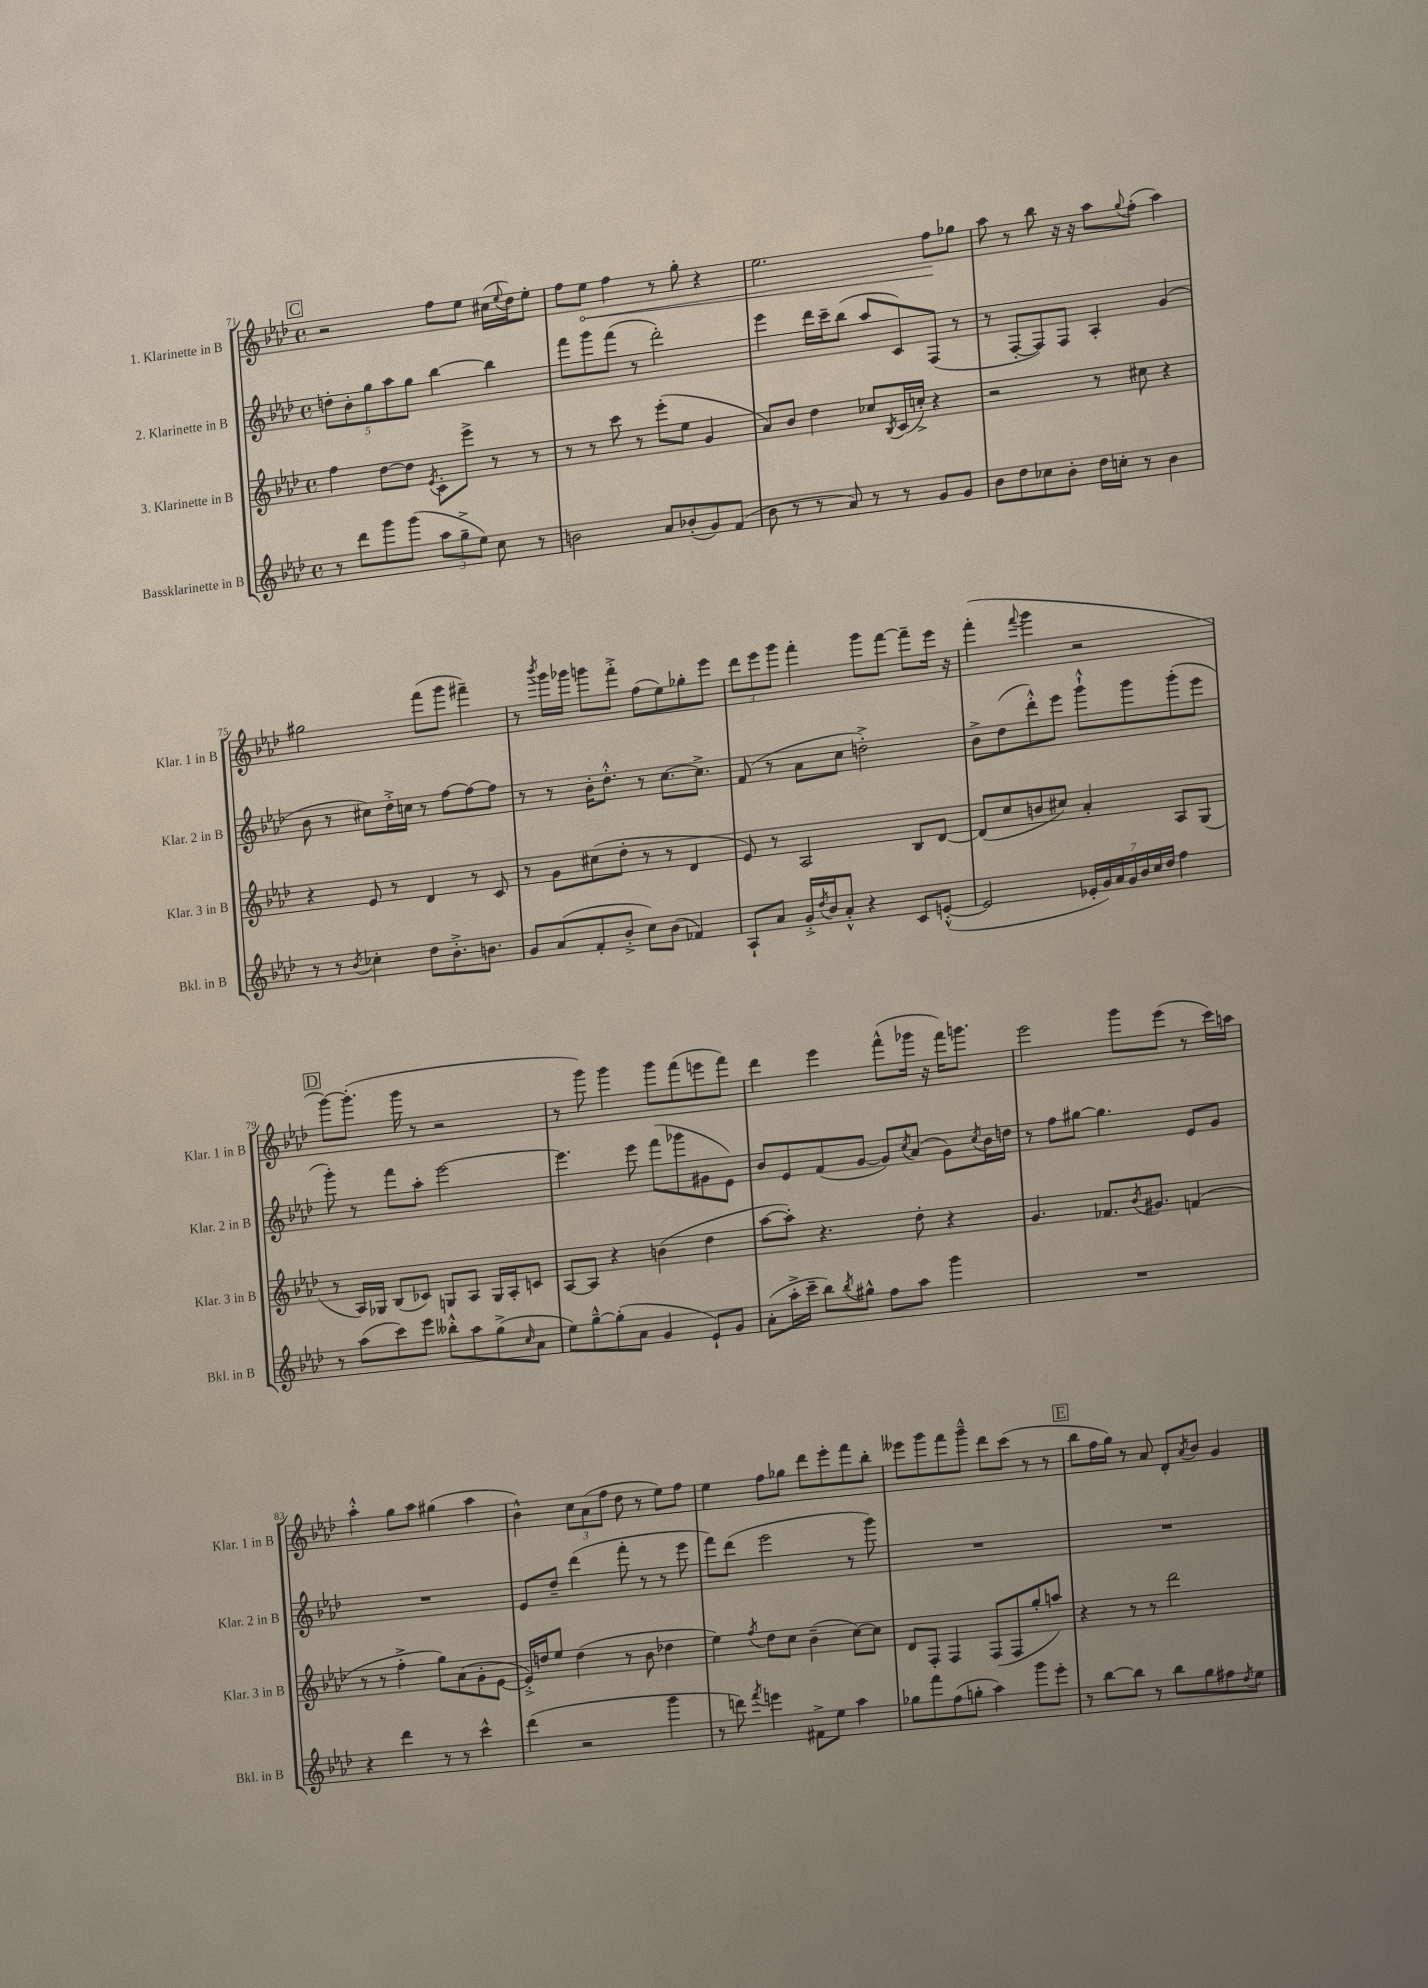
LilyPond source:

<<
\new StaffGroup <<
\new Staff = "s0" \with { instrumentName = "1. Klarinette in B" shortInstrumentName = "Klar. 1 in B" } {
    \clef treble \key aes \major \defaultTimeSignature \time 4/4
    \mark \markup { \box "C" } r2 f''8 ees''8 cis''16( \appoggiatura { ees''8 } des''16) ees''8-. |
    f''8 \once \override Hairpin.circled-tip = ##t ees''8\< f''4 r8 g''8-. r4 |
    ees''2. f''8\! ges''8 |
    aes''8 r8 bes''8 r16 r16 aes''8 \appoggiatura { g''8 } f''8-.( aes''4) |
    gis''2 f'''8( g'''8 fis'''4--) |
    r8 \acciaccatura { bes'''8 } g'''16 ges'''16 g'''8 f'''8-.-> f''8( ees''8) ges''8-. ees'''8 |
    \tuplet 3/2 { des'''8 ees'''8 g'''8 } f'''4-. g'''8 f'''8~ f'''8-- ees'''16 r16 |
    f'''4-.( \appoggiatura { f'''8 } g'''4 r2 |
    \mark \markup { \box "D" } g'''8~) g'''8.-.( g'''16 r8 r2 |
    r8 g'''8) g'''4 g'''8 f'''8( e'''8 f'''8) |
    des'''4 ees'''4 f'''8-^( ges'''16 r16 f'''16) g'''8. |
    ees'''2 g'''8 ees'''8( r8 c'''16) a''16 |
    aes''4-.-^ g''8 aes''8 gis''4( aes''4 |
    bes'4-^) \tuplet 3/2 { c''8 aes'8( f''8 } des''8 r8 ees''8) f''8 |
    ees''4 f''8 ges''8 des'''8 ees'''8-. f'''8 bes''8-. |
    eeses'''8 g'''8 f'''8 g'''8---^ des'''8 c'''8( r8 r8 |
    \mark \markup { \box "E" } bes''8 f''16 g''16) r8 aes'8 des'8-. \acciaccatura { aes'8 } bes'8 g'4 \bar "|." |
}
\new Staff = "s1" \with { instrumentName = "2. Klarinette in B" shortInstrumentName = "Klar. 2 in B" } {
    \clef treble \key aes \major \defaultTimeSignature \time 4/4
    \mark \markup { \box "C" } \tuplet 5/4 { d''8-. bes'8-. g''8 aes''8 g''8 } bes''4~ bes''4 |
    f'''8 g'''8 f'''8( r8 des'''2-.) |
    ees'''4 des'''16 c'''16-- bes''8( aes''8 c'8) f8( r8 |
    r8 f8~-. f8) f8 aes4-. g'4( |
    bes'8 r8 cis''8) des''16-.-> c''16 r8 f''8~ f''8~ f''8 |
    r8 r8 bes'16-. des''8.-.-^ r8 c''8.~ c''8.-> |
    f'8( r8 aes'8 c''8 d''2-.->) |
    bes'8-> des''8( des'''8-.-^) ees'''8 g'''8-!-^ g'''8 g'''8-.( ees'''8 |
    \mark \markup { \box "D" } g'''8-.) r8 f'''8 aes''8-. ees'''2~ |
    ees'''4. ees'''8 f'''8( ges'''8 gis'8 ees'8) |
    bes'8 ees'8 f'8( g'8~ g'8) \acciaccatura { c''8 } aes'8( g'8) \acciaccatura { c''8 } bes'16 d''16 |
    r8 f''8 gis''8~ gis''4. ees'8 g'8 |
    R1 |
    ees'8 des''8-- des'''4( f'''8-. r8 r8 ees'''8 |
    f'''8) des'''8( ees'''2 r8 g'''8) |
    R1 |
    \mark \markup { \box "E" } R1 \bar "|." |
}
\new Staff = "s2" \with { instrumentName = "3. Klarinette in B" shortInstrumentName = "Klar. 3 in B" } {
    \clef treble \key aes \major \defaultTimeSignature \time 4/4
    \mark \markup { \box "C" } f''4 des''8~ des''8 \acciaccatura { ees'8 } c'8-. ees'''8-> r8 r8 |
    r8 r8 c'''8 r8 ees'''8-.( ees''8 g'4 |
    aes'8) bes'8 des''4 ces''8 \acciaccatura { bes8 } c'16( c''16-.->) r4 |
    r2 r8 cis''8 r4 |
    r4 ees'8 r8 des'4 r8 c'8 |
    r8 g'8 cis''8( des''8-. r8 r8 des'4 |
    ees'8) r8 aes2 bes8 des'8~ |
    des'8( c''8 b'8 cis''8) aes'4-. aes8 g8( |
    \mark \markup { \box "D" } r8 aes16) ges16 bes8( ces'8) g8 aes8 g16 aes16-. c'8 |
    aes8~ aes8 r4 b'4( des''4 |
    aes''8~ aes''8-.) r4. des''8-. r4 |
    g'4. fes'8. \acciaccatura { bes'8 } gis'8. f'4( |
    r8 r8 f''4-.-> g''8) aes'8( g'8-. ees'8~ |
    ees'16-.->) d''16 ees''8 d''4( r8 bes'8 des''4 |
    ees''4) \acciaccatura { f''8 } des''8 c''8 bes'4--( c''8~) c''8 |
    des'8 f8-. f4 f8( f8 g''8-. a''8) |
    \mark \markup { \box "E" } r4 r8 r8 des'''2 \bar "|." |
}
\new Staff = "s3" \with { instrumentName = "Bassklarinette in B" shortInstrumentName = "Bkl. in B" } {
    \clef treble \key aes \major \defaultTimeSignature \time 4/4
    \mark \markup { \box "C" } r8 des'''8 g'''8 g'''8( \tuplet 3/2 { aes''8 g''8---> ees''8) } c''8 r8 |
    b'2 aes'8 bes'8-.( g'8) f'8( |
    bes'8 r8 r8 aes'8) r8 r8 g'8 g'8 |
    bes'8 des''8 ces''8 bes'8-. des''16 c''16-. r8 bes'4 |
    r8 r8 \acciaccatura { bes'8 } ces''4-. des''8 bes'8.-.-> b'8. |
    g'8 aes'8( f'8-. bes'8-.-> c''8) bes'8( fes'4) |
    aes8-! aes'8 g'16-.-> \acciaccatura { des''8 } bes'16 aes'8-.-^ r4 c'8 e'8~-.-^( |
    e'2 \tuplet 7/4 { ees'16-. g'16) aes'16 g'16 bes'16 c''16 des''16 } f''4 |
    \mark \markup { \box "D" } r8 aes''8( c'''8) ees'''8 beses''8-.-^ aes''8 g''8->( \grace { c''16 } aes'8 |
    ees''8) g''8~---^ g''8-.( aes'8 g'4 ees'8-!) g'8 |
    aes'8-.( aes''16-.-> c'''16-- bes''8) \acciaccatura { bes''8 } gis''8-^ f''8 aes''8 g'''4 |
    R1 |
    r4 des'''4 r8 r8 c'''4-^ |
    des'''4( r2 g'''4 |
    r8 d'''8) \acciaccatura { f'''8 } e'''4 fis'8-> ees''8 aes''4 |
    ges''8 f'''8 f''8( g''8-. aes''4) g'''8 ees'''8-. |
    \mark \markup { \box "E" } r8 bes''8~ bes''8 r8 bes''8 g''8 fis''8 \acciaccatura { des''8 } ees''8 \bar "|." |
}
>>
>>
\layout { \context { \Score currentBarNumber = #71 } }
